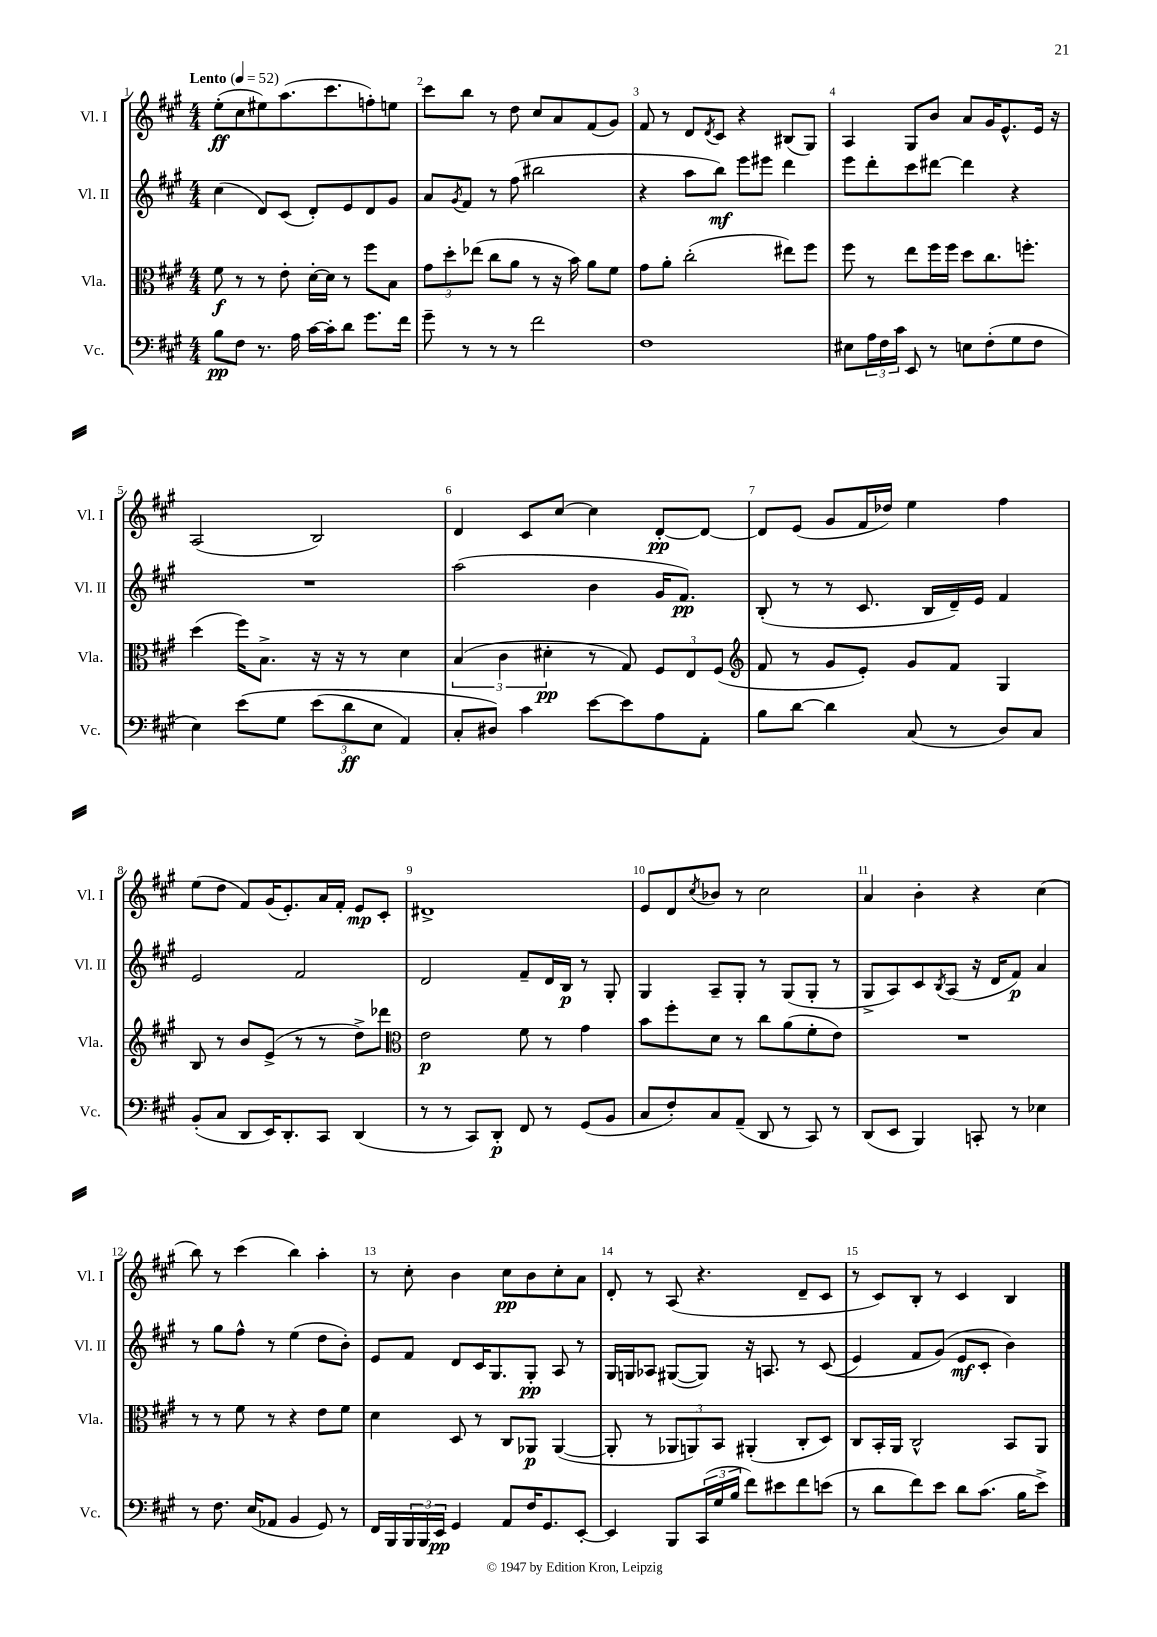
<<
\new StaffGroup <<
\new Staff = "s0" \with { instrumentName = "Vl. I" shortInstrumentName = "Vl. I" } {
    \clef treble \key a \major \numericTimeSignature \time 4/4 \tempo "Lento" 4 = 52
    e''8-.\ff( cis''8 eis''8) a''8.( cis'''8. f''8-.) e''8 |
    cis'''8 b''8 r8 d''8 cis''8 a'8 fis'8( gis'8) |
    fis'8 r8 d'8 \acciaccatura { d'8 } cis'8 r4 bis8( gis8) |
    a4 gis8 b'8 a'8 gis'16 e'8.-^ e'16 r16 |
    a2( b2) |
    d'4 cis'8 cis''8~ cis''4 d'8~-.\pp d'8~ |
    d'8 e'8( gis'8 fis'16 des''16) e''4 fis''4 |
    e''8( d''8 fis'8) gis'16( e'8.-.) a'16 fis'16-. e'8\mp cis'8-. |
    dis'1-> |
    e'8 d'8 \acciaccatura { cis''8 } bes'8 r8 cis''2 |
    a'4 b'4-. r4 cis''4( |
    b''8) r8 cis'''4( b''4) a''4-. |
    r8 cis''8-. b'4 cis''8\pp b'8 cis''8-. a'8 |
    d'8-. r8 a8( r4. d'8-- cis'8 |
    r8 cis'8) b8-. r8 cis'4 b4 \bar "|." |
}
\new Staff = "s1" \with { instrumentName = "Vl. II" shortInstrumentName = "Vl. II" } {
    \clef treble \key a \major \numericTimeSignature \time 4/4
    cis''4( d'8) cis'8( d'8-.) e'8 d'8 gis'8 |
    a'8 \acciaccatura { gis'8 } fis'8 r8 fis''8( bis''2 |
    r4 a''8 b''8\mf) e'''8 eis'''8 d'''4 |
    e'''8 d'''8-. cis'''8 dis'''8~ dis'''4 r4 |
    R1 |
    a''2( b'4 gis'16 fis'8.\pp) |
    b8-.( r8 r8 cis'8. b16 d'16--) e'16 fis'4 |
    e'2 fis'2 |
    d'2 fis'8-- d'16 b16\p r8 gis8-. |
    gis4 a8-- gis8-. r8 gis8( gis8-. r8 |
    gis8-> a8) cis'8 \acciaccatura { b8 } a8( r16 d'16 fis'8\p) a'4 |
    r8 gis''8 fis''8-^ r8 e''4( d''8 b'8-.) |
    e'8 fis'8 d'8 cis'16 gis8. gis8-.\pp a8 r8 |
    gis16 g16 aes8 gis8~( gis8) r16 a8. r8 cis'8(\( |
    e'4) fis'8 gis'8(\) e'8\mf cis'8-. b'4) \bar "|." |
}
\new Staff = "s2" \with { instrumentName = "Vla." shortInstrumentName = "Vla." } {
    \clef alto \key a \major \numericTimeSignature \time 4/4
    fis'8\f r8 r8 e'8-. d'16~-. d'16 r8 fis''8 b8 |
    \tuplet 3/2 { gis'8 d''8-. ees''8( } cis''8 a'8 r8 r16 b'16) a'8 fis'8 |
    gis'8 a'8-. cis''2-.( eis''8) fis''8 |
    fis''8 r8 e''8 fis''16 fis''16 d''8 cis''8. f''8.-. |
    d''4( fis''16) b8.-> r16 r16 r8 d'4 |
    \tuplet 3/2 { b4( cis'4 dis'4-.\pp } r8 gis8) \tuplet 3/2 { fis8 e8 fis8( } |
    \clef treble fis'8 r8 gis'8 e'8-.) gis'8 fis'8 gis4 |
    b8 r8 b'8 e'8->( r8 r8 d''8->) des'''8 |
    \clef alto e'2\p fis'8 r8 gis'4 |
    b'8 fis''8-. d'8 r8 cis''8 a'8( fis'8-. e'8) |
    R1 |
    r8 r8 fis'8 r8 r4 e'8 fis'8 |
    d'4 d8 r8 cis8 aes,8\p aes,4~( |
    aes,8-. r8 \tuplet 3/2 { aes,8 a,8) b,8 } ais,4-.( cis8-. d8) |
    cis8 b,16-. a,16 cis2-^ b,8 a,8 \bar "|." |
}
\new Staff = "s3" \with { instrumentName = "Vc." shortInstrumentName = "Vc." } {
    \clef bass \key a \major \numericTimeSignature \time 4/4
    b8\pp fis8 r8. a16 cis'16~ cis'16-. d'8 gis'8. fis'16 |
    gis'8-- r8 r8 r8 fis'2 |
    fis1 |
    eis8 \tuplet 3/2 { a16 fis16 cis'16 } e,8 r8 e8 fis8-.( gis8 fis8 |
    e4) e'8\( gis8 \tuplet 3/2 { e'8( d'8\ff e8 } a,4) |
    cis8-. dis8\) cis'4 e'8~ e'8 a8 a,8-. |
    b8 d'8~ d'4 cis8( r8 d8) cis8 |
    b,8-.( cis8 d,8 e,16) d,8.-. cis,8 d,4( |
    r8 r8 cis,8) d,8-.\p fis,8 r8 gis,8( b,8 |
    cis8 fis8-.) cis8 a,8--( d,8 r8 cis,8) r8 |
    d,8( e,8 b,,4) c,8-. r8 ees4 |
    r8 fis8. e16( aes,8 b,4 gis,8) r8 |
    fis,16 b,,16 \tuplet 3/2 { b,,16 b,,16 e,16\pp } gis,4 a,8 fis16 gis,8. e,8~-. |
    e,4 b,,8 \tuplet 3/2 { cis,16( gis16 b16 } fis'8) eis'8 fis'8 e'8( |
    r8 d'8 fis'8) e'8 d'8 cis'8.( b16 e'8->) \bar "|." |
}
>>
>>
\layout { \context { \Score \override BarNumber.break-visibility = ##(#f #t #t) barNumberVisibility = #all-bar-numbers-visible } }
